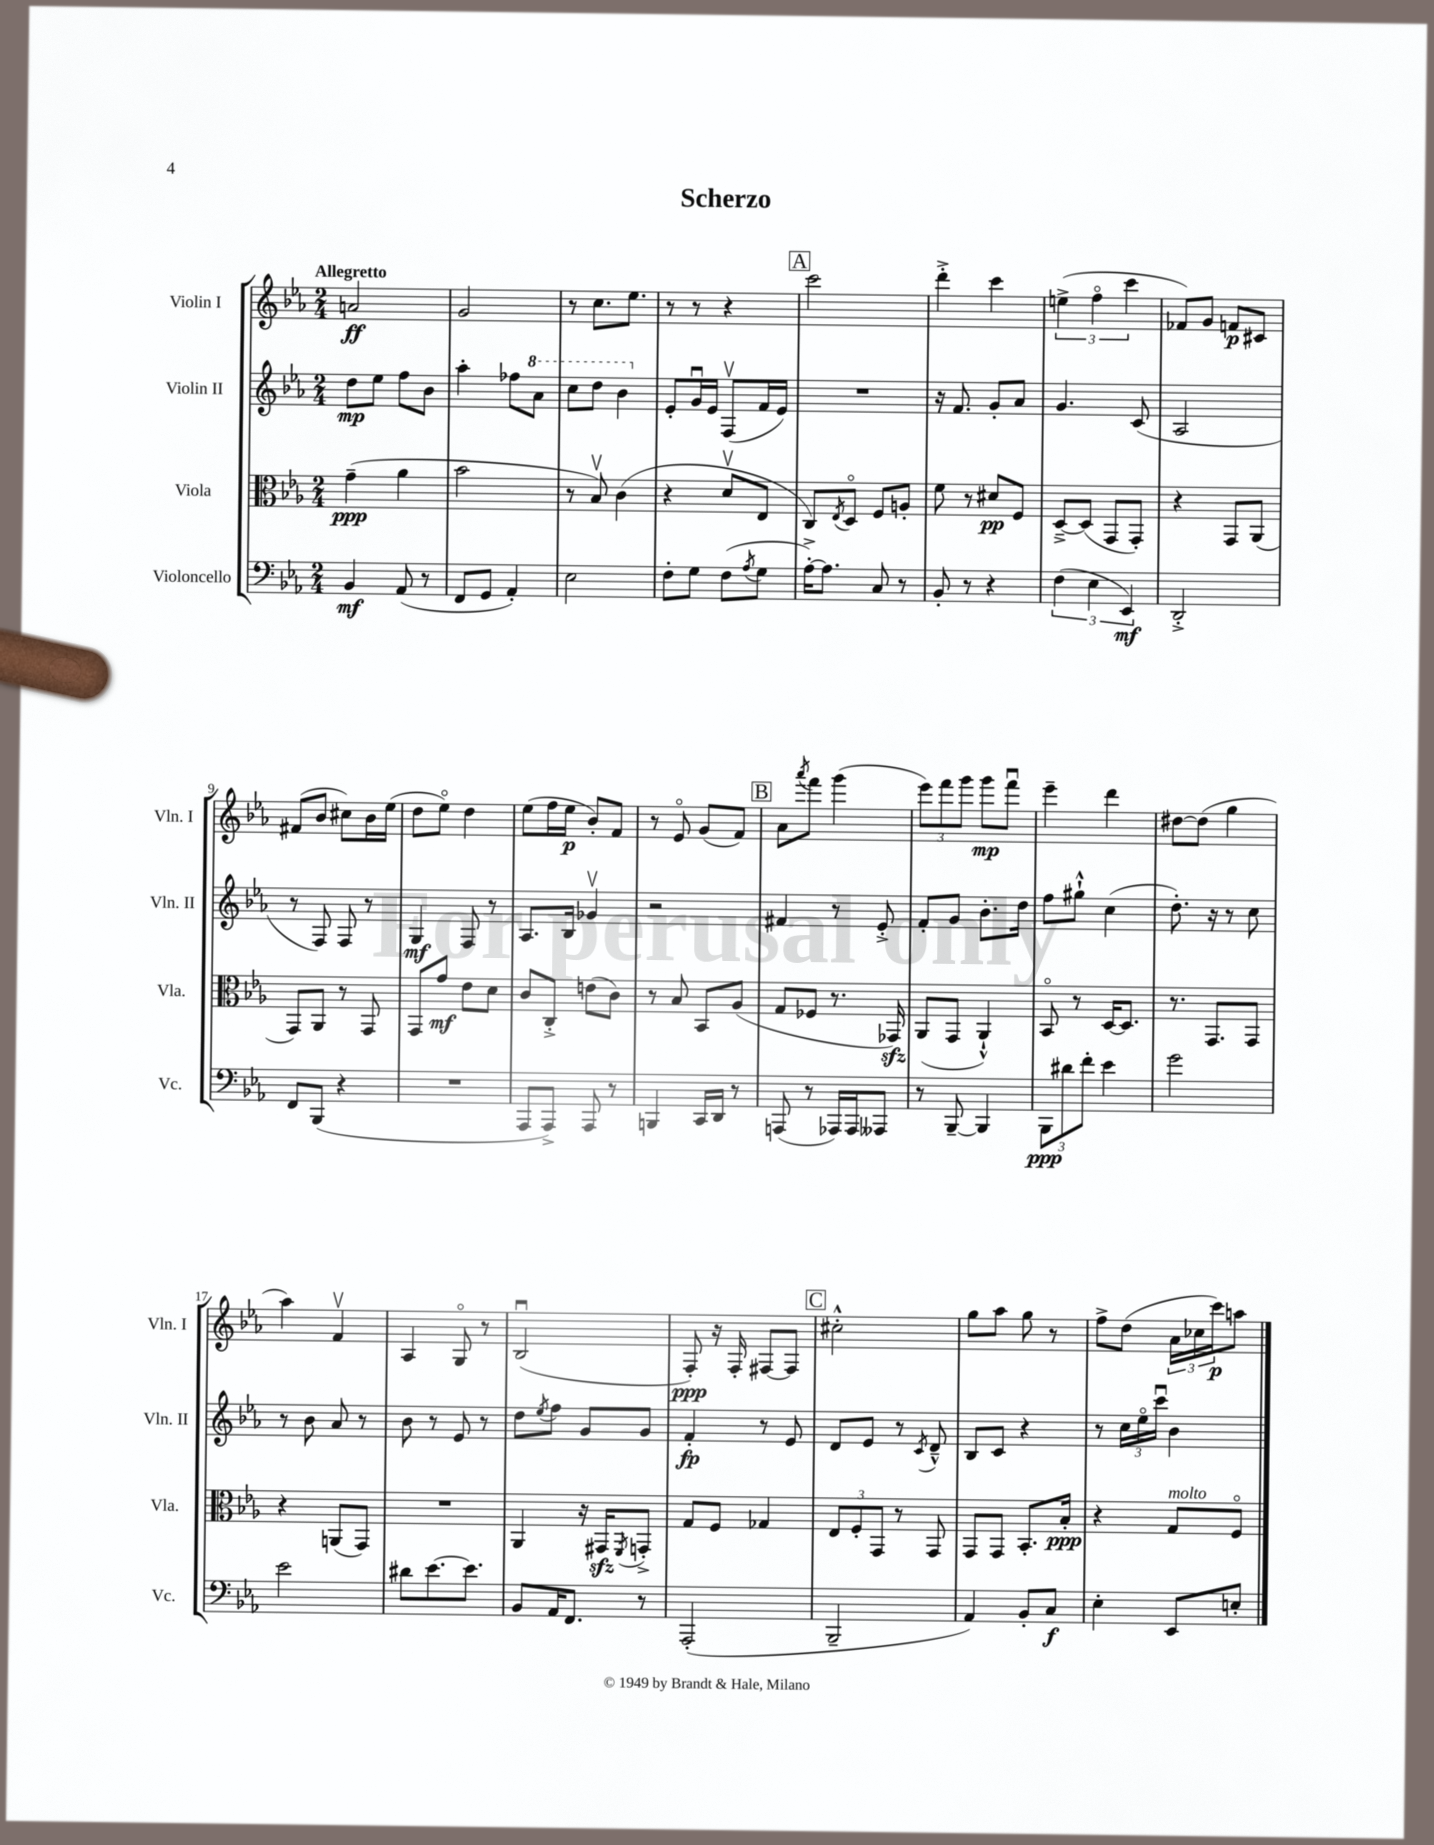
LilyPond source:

\header { title = "Scherzo" }
<<
\new StaffGroup <<
\new Staff = "s0" \with { instrumentName = "Violin I" shortInstrumentName = "Vln. I" } {
    \clef treble \key ees \major \numericTimeSignature \time 2/4 \tempo "Allegretto"
    a'2\ff |
    g'2 |
    r8 c''8. ees''8. |
    r8 r8 r4 |
    \mark \markup { \box "A" } c'''2 |
    d'''4-.-> c'''4 |
    \tuplet 3/2 { e''4->( f''4\flageolet c'''4 } |
    fes'8) g'8 f'8\p cis'8 |
    fis'8( bes'8 cis''8) bes'16 ees''16( |
    d''8 ees''8\flageolet) d''4 |
    ees''8( f''16 ees''16\p bes'8-.) f'8 |
    r8 ees'8\flageolet g'8( f'8) |
    \mark \markup { \box "B" } aes'8 \acciaccatura { aes'''8 } f'''8 g'''4( |
    \tuplet 3/2 { ees'''8) f'''8 g'''8 } g'''8\mp f'''8\downbow |
    ees'''4-- d'''4 |
    dis''8~ dis''8( g''4 |
    aes''4) f'4\upbow |
    aes4 g8\flageolet r8 |
    bes2\downbow( |
    f8-.\ppp) r16 f16-. fis8~ fis8 |
    \mark \markup { \box "C" } cis''2-.-^ |
    g''8 aes''8 g''8 r8 |
    f''8-> d''8( \tuplet 3/2 { aes'16 ces''16 c'''16\p) } a''8 \bar "|." |
}
\new Staff = "s1" \with { instrumentName = "Violin II" shortInstrumentName = "Vln. II" } {
    \clef treble \key ees \major \numericTimeSignature \time 2/4
    d''8\mp ees''8 f''8 bes'8 |
    aes''4-. fes''8 \ottava #1 aes''8 |
    c'''8 d'''8 bes''4 \ottava #0 |
    ees'8-. g'16\downbow ees'16 f8\upbow( f'16 ees'16) |
    \mark \markup { \box "A" } R2 |
    r16 f'8. g'8-. aes'8 |
    g'4. c'8( |
    aes2 |
    r8 f8) f8 r8 |
    g4\mf f8 r8 |
    aes8. bes16 ges'4\upbow |
    r2 |
    \mark \markup { \box "B" } fis'4 r8 ees'8-.-> |
    f'8-. g'8 bes'8.-. d''16 |
    f''8 gis''8-!-^ c''4( |
    d''8.-.) r16 r8 c''8 |
    r8 bes'8 aes'8 r8 |
    bes'8 r8 ees'8 r8 |
    d''8 \acciaccatura { ees''8 } f''8 g'8 g'8 |
    f'4-.\fp r8 ees'8 |
    \mark \markup { \box "C" } d'8 ees'8 r8 \acciaccatura { c'8 } d'8---^ |
    bes8 c'8 r4 |
    r8 \tuplet 3/2 { c''16 ees''16\flageolet c'''16\downbow } bes'4 \bar "|." |
}
\new Staff = "s2" \with { instrumentName = "Viola" shortInstrumentName = "Vla." } {
    \clef alto \key ees \major \numericTimeSignature \time 2/4
    g'4--\ppp( aes'4 |
    bes'2 |
    r8 bes8\upbow) c'4( |
    r4 d'8\upbow ees8 |
    \mark \markup { \box "A" } c8) \acciaccatura { ees8 } d8\flageolet f8 a8-. |
    f'8 r8 dis'8\pp f8 |
    d8~---> d8( g,8 g,8-.) |
    r4 g,8 aes,8( |
    g,8) aes,8 r8 g,8 |
    g,8 g'8\mf ees'8 d'8 |
    c'8 c8-.-> e'8( c'8) |
    r8 bes8 bes,8 aes8( |
    \mark \markup { \box "B" } g8 fes8 r8. ges,16\sfz) |
    aes,8( g,8 aes,4-!-^) |
    bes,8\flageolet r8 d16~ d8. |
    r8. g,8. g,8 |
    r4 a,8( g,8) |
    R2 |
    aes,4 r16 gis,16\sfz \acciaccatura { f,8 } g,8-.-> |
    g8 f8 ges4 |
    \mark \markup { \box "C" } \tuplet 3/2 { ees8 f8-. g,8 } r8 g,8 |
    g,8 g,8 bes,8.-. bes16-.\ppp |
    r4 g8^\markup { \italic "molto" } f8\flageolet \bar "|." |
}
\new Staff = "s3" \with { instrumentName = "Violoncello" shortInstrumentName = "Vc." } {
    \clef bass \key ees \major \numericTimeSignature \time 2/4
    bes,4\mf aes,8( r8 |
    f,8 g,8 aes,4-.) |
    ees2 |
    f8-. g8 f8( \acciaccatura { aes8 } g8 |
    \mark \markup { \box "A" } aes16~-.->) aes8. c8 r8 |
    bes,8-. r8 r4 |
    \tuplet 3/2 { f4( ees4 ees,4\mf) } |
    d,2-.-> |
    f,8 bes,,8( r4 |
    R2 |
    aes,,8 aes,,8->) aes,,8 r8 |
    b,,4 c,16 d,16 r8 |
    \mark \markup { \box "B" } a,,8( r8 aes,,16) aes,,16 aeses,,8 |
    r8 bes,,8~-- bes,,4 |
    \tuplet 3/2 { bes,,8\ppp dis'8 f'8-. } ees'4 |
    g'2 |
    ees'2 |
    dis'8 ees'8.~ ees'8. |
    bes,8 aes,16 f,8. r8 |
    aes,,2-.( |
    \mark \markup { \box "C" } bes,,2-- |
    aes,4) bes,8-. c8\f |
    ees4-. ees,8 e8-. \bar "|." |
}
>>
>>
